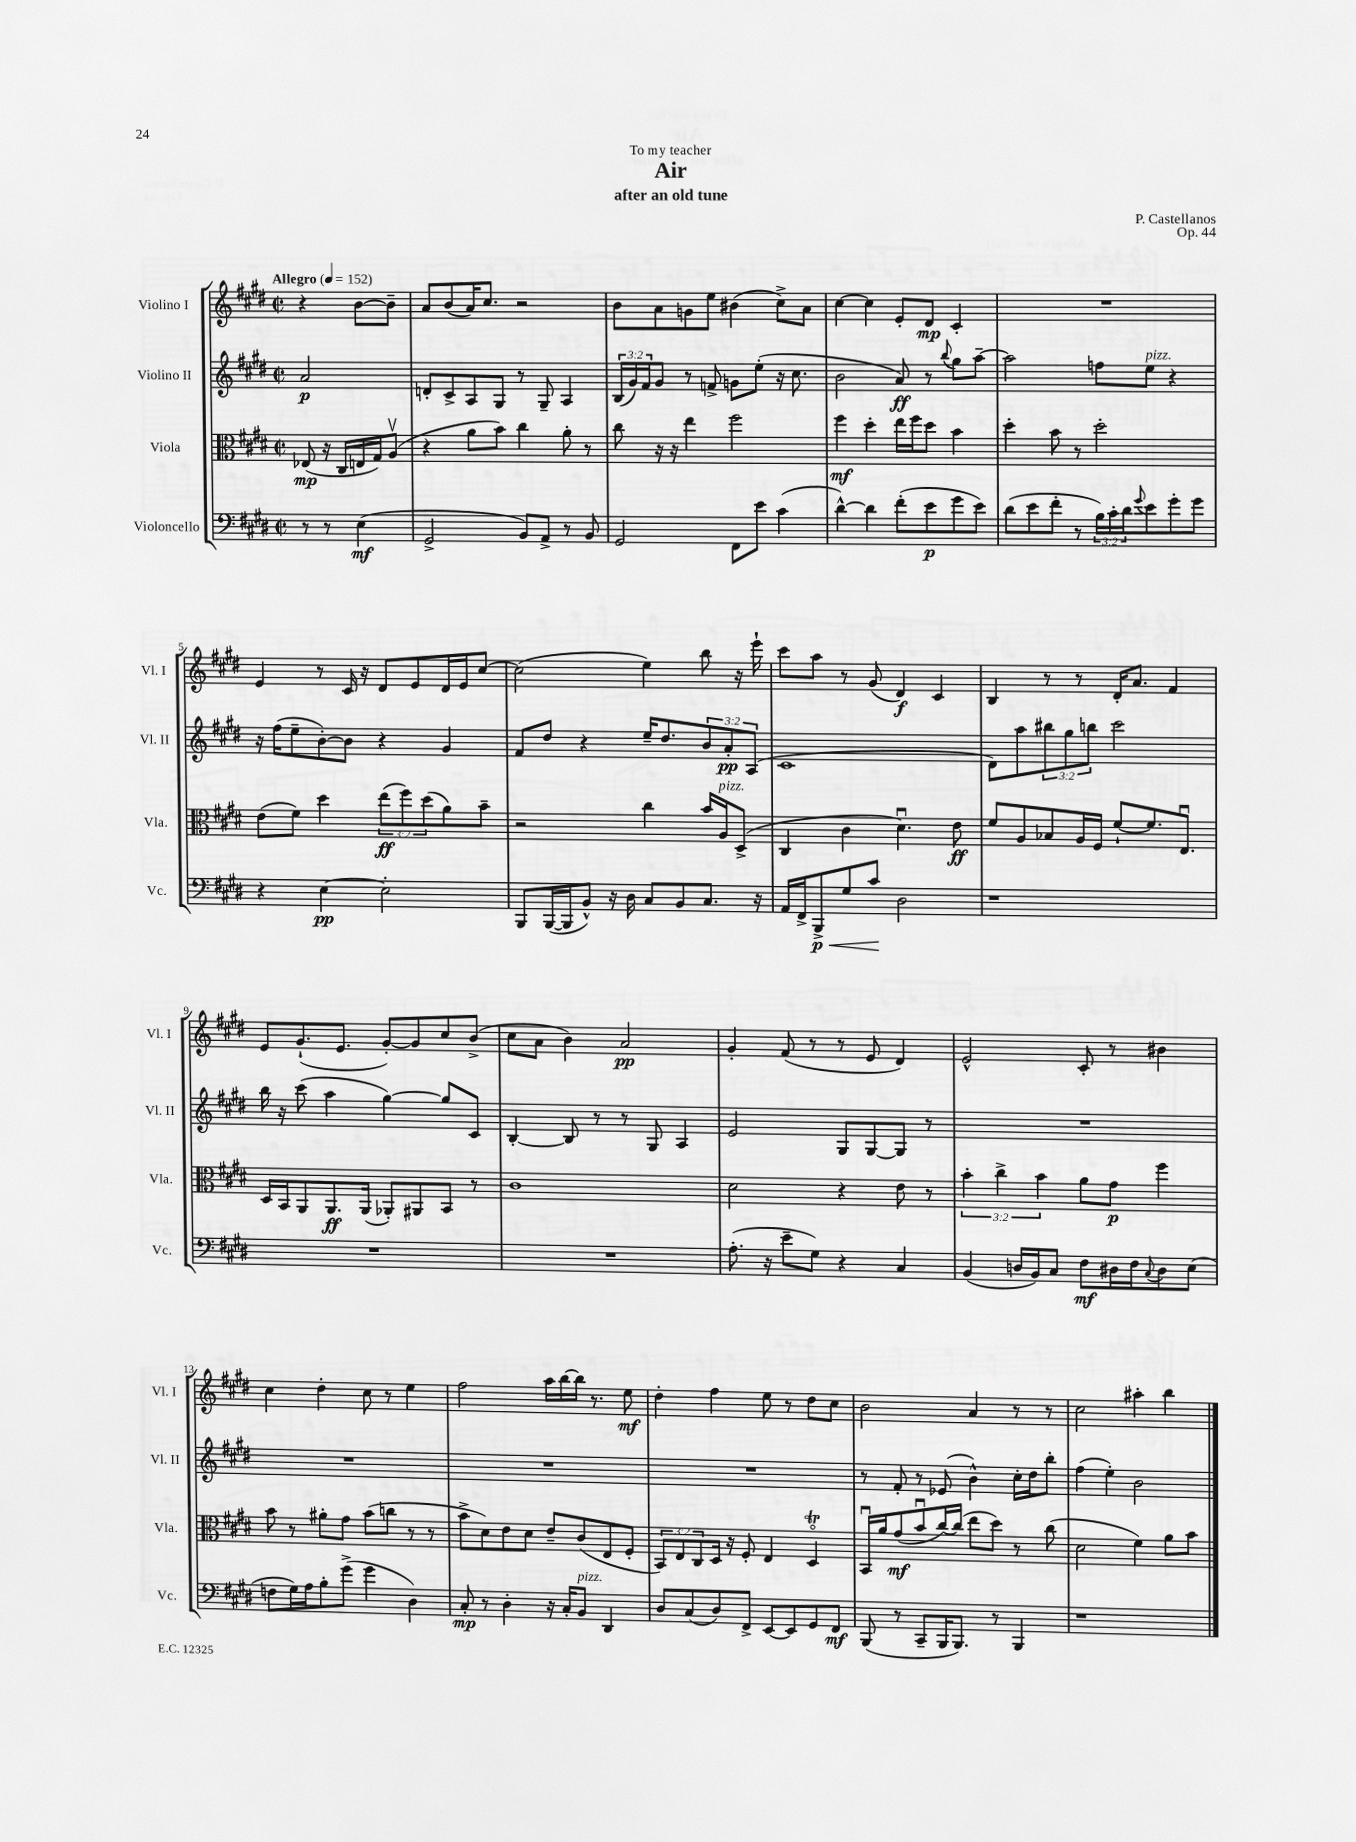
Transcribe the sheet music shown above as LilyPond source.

\header { title = "Air" composer = "P. Castellanos" subtitle = "after an old tune" dedication = "To my teacher" opus = "Op. 44" }
<<
\new StaffGroup <<
\new Staff = "s0" \with { instrumentName = "Violino I" shortInstrumentName = "Vl. I" } {
    \clef treble \key e \major \defaultTimeSignature \time 2/2 \partial 2 \tempo "Allegro" 4 = 152
    r4 b'8~ b'8-- |
    a'8 b'8( a'16) cis''8. r2 |
    b'8 a'8 g'8 e''8 bis'4( cis''8->) a'8 |
    cis''4~ cis''4 e'8-. dis'8\mp cis'4-. |
    R1 |
    e'4 r8 cis'16 r16 dis'8 e'8 dis'16 e'16 cis''8~ |
    cis''2( e''4) b''8 r16 e'''16-! |
    cis'''8 a''8 r8 gis'8( dis'4\f) cis'4 |
    b4 r8 r8 dis'16-. a'8. fis'4 |
    e'8 gis'8.-!( e'8. gis'8~-.) gis'8 cis''8 b'8->( |
    cis''8 a'8 b'4) a'2\pp |
    gis'4-. fis'8( r8 r8 e'8 dis'4) |
    e'2-^ cis'8-. r8 bis'4 |
    cis''4 dis''4-. cis''8 r8 e''4 |
    fis''2 a''16 b''16~ b''16 r8. e''8\mf |
    dis''4-. fis''4 e''8 r8 dis''8 cis''8 |
    b'2 a'4 r8 r8 |
    cis''2 ais''4-. b''4 \bar "|." |
}
\new Staff = "s1" \with { instrumentName = "Violino II" shortInstrumentName = "Vl. II" } {
    \clef treble \key e \major \defaultTimeSignature \time 2/2 \override Staff.TupletNumber.text = #tuplet-number::calc-fraction-text \partial 2
    a'2\p |
    d'8-. cis'8-> a8 gis8 r8 gis8-- a4 |
    \tuplet 3/2 { b16( gis'16) fis'16 } gis'8 r8 f'8-> g'8 e''8-.( r16 cis''8. |
    b'2 a'8\ff) r8 \appoggiatura { b''8 } gis''8 a''8~-- |
    a''2 f''8 e''8^\markup { \italic "pizz." } r4 |
    r16 fis''16( e''8-- b'8~-.) b'8 r4 gis'4 |
    fis'8 dis''8 r4 e''16-- dis''8. \tuplet 3/2 { b'8 a'8-.\pp a8( } |
    cis'1 |
    dis'8) a''8 \tuplet 3/2 { bis''8 gis''8 b''8 } cis'''2 |
    b''16 r16 cis'''8( a''4 gis''4~) gis''8 cis'8 |
    b4~-. b8 r8 r8 gis8 a4 |
    e'2 gis8 gis8~ gis8 r8 |
    R1 |
    R1 |
    R1 |
    R1 |
    r8 fis'8-. r8 ees'8( b'4-^) cis''16-. dis''16 b''8-. |
    fis''4( e''4-.) b'2 \bar "|." |
}
\new Staff = "s2" \with { instrumentName = "Viola" shortInstrumentName = "Vla." } {
    \clef alto \key e \major \defaultTimeSignature \time 2/2 \override Staff.TupletNumber.text = #tuplet-number::calc-fraction-text \partial 2
    ees8\mp( r16 cis16 e16 gis16) a8\upbow( |
    r4 a'8 b'8) cis''4 a'8-. r8 |
    cis''8 r16 r16 e''4 fis''2 |
    fis''4\mf dis''4-. e''16 fis''16 dis''8 b'4 |
    dis''4-. b'8 r8 dis''2-. |
    e'8( fis'8) dis''4 \tuplet 3/2 { e''8\ff( fis''8) dis''8( } a'8) b'8-- |
    r2 cis''4 b'16 a16^\markup { \italic "pizz." } dis8->( |
    cis4 cis'4 dis'4.\downbow) e'8\ff |
    fis'8 a8 bes8 a16 fis16 fis'8~-! fis'8. e8.\downbow |
    dis16 b,16 a,8 a,8.\ff a,16( aes,8-.) ais,8 b,8 r8 |
    cis'1 |
    dis'2 r4 e'8 r8 |
    \tuplet 3/2 { b'4-. cis''4-> b'4 } a'8 gis'8\p fis''4 |
    b'8 r8 ais'8-. gis'8 b'8( c''8 r8 r8 |
    b'8-> dis'8) e'8 dis'8 e'8-- cis'8( e8 fis8-. |
    \tuplet 3/2 { b,8) e8 cis8 } dis16 r16 fis8-. e4 dis4\flageolet\trill |
    b,16\downbow a'16 gis'8\mf( b'8\downbow cis''16~) cis''16( e''8 dis''8) r8 cis''8( |
    dis'2 fis'4) a'8 b'8 \bar "|." |
}
\new Staff = "s3" \with { instrumentName = "Violoncello" shortInstrumentName = "Vc." } {
    \clef bass \key e \major \defaultTimeSignature \time 2/2 \override Staff.TupletNumber.text = #tuplet-number::calc-fraction-text \partial 2
    r8 r8 e4\mf( |
    gis,2-> b,8) a,8-> r8 b,8 |
    gis,2 fis,8 e'8 cis'4( |
    dis'4~-^) dis'4 fis'8-.( e'8\p gis'8 e'8) |
    dis'8( e'8 fis'8-. r8 \tuplet 3/2 { b16) cis'16-. dis'16 } \appoggiatura { gis'8 } e'8 gis'8-. gis'8 |
    r4 e4~\pp e2-. |
    b,,8 b,,16~( b,,16 b,8-^) r16 dis16 cis8 b,8 cis8. r16 |
    a,16 fis,16-> b,,8->\p\< gis8 cis'8\! dis2 |
    r1 |
    R1 |
    R1 |
    a8.-.( r16 e'8-- gis8) r4 cis4 |
    b,4( d16 b,16) cis8 fis8\mf dis16 fis16 \appoggiatura { cis8 } dis8 e8( |
    f8 gis16) a16 b8-. gis'8->( gis'4 dis4) |
    cis8-.\mp r8 dis4-. r16 cis16-. b,8^\markup { \italic "pizz." } dis,4 |
    dis8 cis8( dis8) fis,8-> e,8~ e,8 gis,8 fis,8\mf |
    b,,8( r8 cis,8-- b,,16 b,,8.) r8 b,,4 |
    r1 \bar "|." |
}
>>
>>
